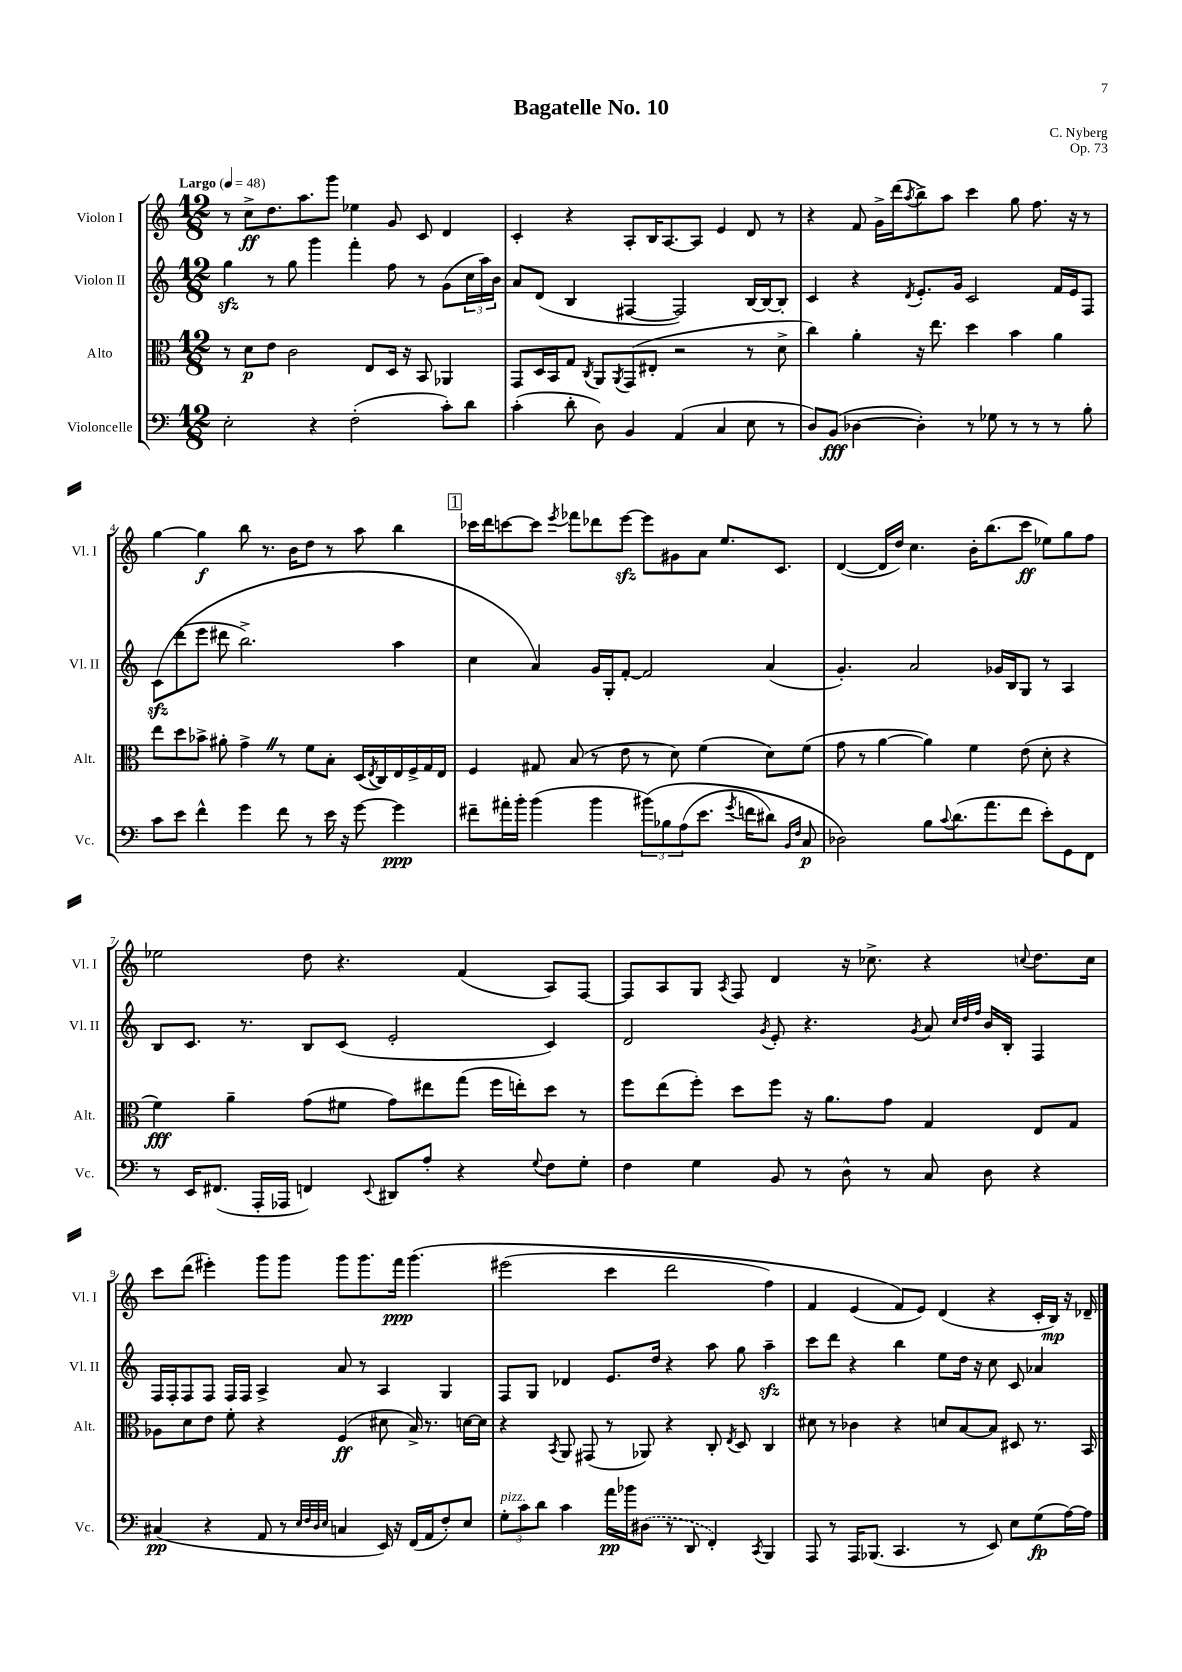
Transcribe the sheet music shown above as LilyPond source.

\header { title = "Bagatelle No. 10" composer = "C. Nyberg" opus = "Op. 73" }
<<
\new StaffGroup <<
\new Staff = "s0" \with { instrumentName = "Violon I" shortInstrumentName = "Vl. I" } {
    \clef treble \key c \major \numericTimeSignature \time 12/8 \tempo "Largo" 4 = 48
    r8 c''8->\ff d''8. a''8. g'''8 ees''4 g'8 c'8 d'4 |
    c'4-. r4 a8-. b16 a8.~ a8 e'4 d'8 r8 |
    r4 f'8 g'16-> d'''16( \acciaccatura { a''8 } b''8->) a''8 c'''4 g''8 f''8. r16 r8 |
    g''4~ g''4\f b''8 r8. b'16 d''8 r8 a''8 b''4 |
    \mark \markup { \box "1" } ces'''16 d'''16 c'''8~ c'''8 \acciaccatura { e'''8 } fes'''8 des'''8 e'''8~\sfz e'''8 gis'8 a'8 e''8. c'8. |
    d'4~( d'16 d''16) c''4. b'16-. b''8.( c'''8\ff ees''8) g''8 f''8 |
    ees''2 d''8 r4. f'4( a8) f8~ |
    f8 a8 g8 \acciaccatura { a8 } f8 d'4 r16 ces''8.-> r4 \appoggiatura { c''8 } d''8. c''16 |
    c'''8 d'''8( eis'''4-.) g'''8 g'''8 g'''8 g'''8. f'''16\ppp g'''4.\( |
    eis'''2( c'''4 d'''2 f''4) |
    f'4 e'4( f'8\) e'8) d'4( r4 c'16-. b16\mp) r16 des'16-- \bar "|." |
}
\new Staff = "s1" \with { instrumentName = "Violon II" shortInstrumentName = "Vl. II" } {
    \clef treble \key c \major \numericTimeSignature \time 12/8
    g''4\sfz r8 g''8 g'''4 f'''4-. f''8 r8 g'8( \tuplet 3/2 { c''16 a''16) b'16 } |
    a'8 d'8( b4 fis4~ fis2) b16~ b16~ b8-. |
    c'4 r4 \acciaccatura { d'8 } e'8.-. g'16 c'2 f'16 e'16 f8 |
    c'8\sfz\( d'''8( e'''8 dis'''8 b''2.->) a''4 |
    \mark \markup { \box "1" } c''4 a'4\) g'16 g16-. f'8~-. f'2 a'4( |
    g'4.-.) a'2 ges'16 b16 g8 r8 a4 |
    b8 c'8. r8. b8 c'8( e'2-. c'4) |
    d'2 \acciaccatura { g'8 } e'8-. r4. \acciaccatura { g'8 } a'8 \grace { c''32 d''32 f''32 } b'16 b16-. f4 |
    f16 f16-. f8 f8 f16 f16 a4-> a'8 r8 a4 g4 |
    f8 g8 des'4 e'8. d''16 r4 a''8 g''8 a''4--\sfz |
    c'''8 d'''8 r4 b''4 e''8 d''16 r16 c''8 c'8 aes'4 \bar "|." |
}
\new Staff = "s2" \with { instrumentName = "Alto" shortInstrumentName = "Alt." } {
    \clef alto \key c \major \numericTimeSignature \time 12/8
    r8 d'8\p e'8 c'2 e8 d16 r16 b,8 aes,4 |
    g,8 d16 b,16 g8 \acciaccatura { c8 } a,8 \acciaccatura { a,8 } g,8( eis8-. r2 r8 d'8-> |
    c''4) a'4-. r16 e''8. d''4 b'4 a'4 |
    e''8 d''8 bes'8-> ais'8-. g'4-> \once \override BreathingSign.text = \markup { \musicglyph "scripts.caesura.straight" } \breathe r8 f'8 b8-. d16( \acciaccatura { e8 } c16) e16 f16-> g16 e16 |
    \mark \markup { \box "1" } f4 gis8 b8( r8 e'8 r8 d'8) f'4( d'8) f'8( |
    g'8 r8 a'4~ a'4) f'4 e'8( d'8-. r4 |
    f'4\fff) a'4-- g'8( fis'8 g'8) eis''8 g''8( f''16 e''16-.) d''8 r8 |
    f''8 e''8( f''8-.) d''8 f''8 r16 a'8. g'8 g4 e8 g8 |
    aes8 d'8 e'8 f'8-. r4 f4\ff( dis'8 b16->) r8. d'16~ d'16 |
    r4 \acciaccatura { b,8 } a,8 gis,8( r8 aes,8) r4 c8-. \acciaccatura { e8 } d8 c4 |
    dis'8 r8 ces'4 r4 d'8 b8~ b8 dis8 r8. b,16 \bar "|." |
}
\new Staff = "s3" \with { instrumentName = "Violoncelle" shortInstrumentName = "Vc." } {
    \clef bass \key c \major \numericTimeSignature \time 12/8
    e2-. r4 f2-.( c'8-.) d'8 |
    c'4-.( d'8-. d8) b,4 a,4( c4 e8 r8 |
    d8) b,8\fff( des4~ des4-.) r8 ges8 r8 r8 r8 b8-. |
    c'8 e'8 f'4-^ g'4 f'8 r8 e'16 r16 g'8~ g'4\ppp |
    \mark \markup { \box "1" } fis'8-- ais'16-. b'16-. b'4( b'4 \tuplet 3/2 { bis'8)\( bes8 a8( } e'8. \acciaccatura { g'8 } f'16 dis'8) \grace { b,16 f16 } c8\p |
    des2\) b8 \appoggiatura { c'8 } d'8.( a'8. f'8 e'8-.) g,8 f,8 |
    r8 e,16 fis,8.( a,,16-. aes,,16 f,4) \appoggiatura { e,8 } dis,8 a8-. r4 \appoggiatura { g8 } f8 g8-. |
    f4 g4 b,8 r8 d8-^ r8 c8 d8 r4 |
    cis4\pp( r4 a,8 r8 \grace { e32 f32 d32 e32 } c4 e,16) r16 f,16( a,16 f8-.) e8 |
    \tuplet 3/2 { g8-.^\markup { \italic "pizz." } c'8 d'8 } c'4 a'16\pp bes'16 \once \slurDashed dis8( r8 d,8 f,4-.) \acciaccatura { c,8 } b,,4 |
    a,,8 r8 a,,16 bes,,8.( c,4. r8 e,8) e8 g8\fp( a16~) a16 \bar "|." |
}
>>
>>
